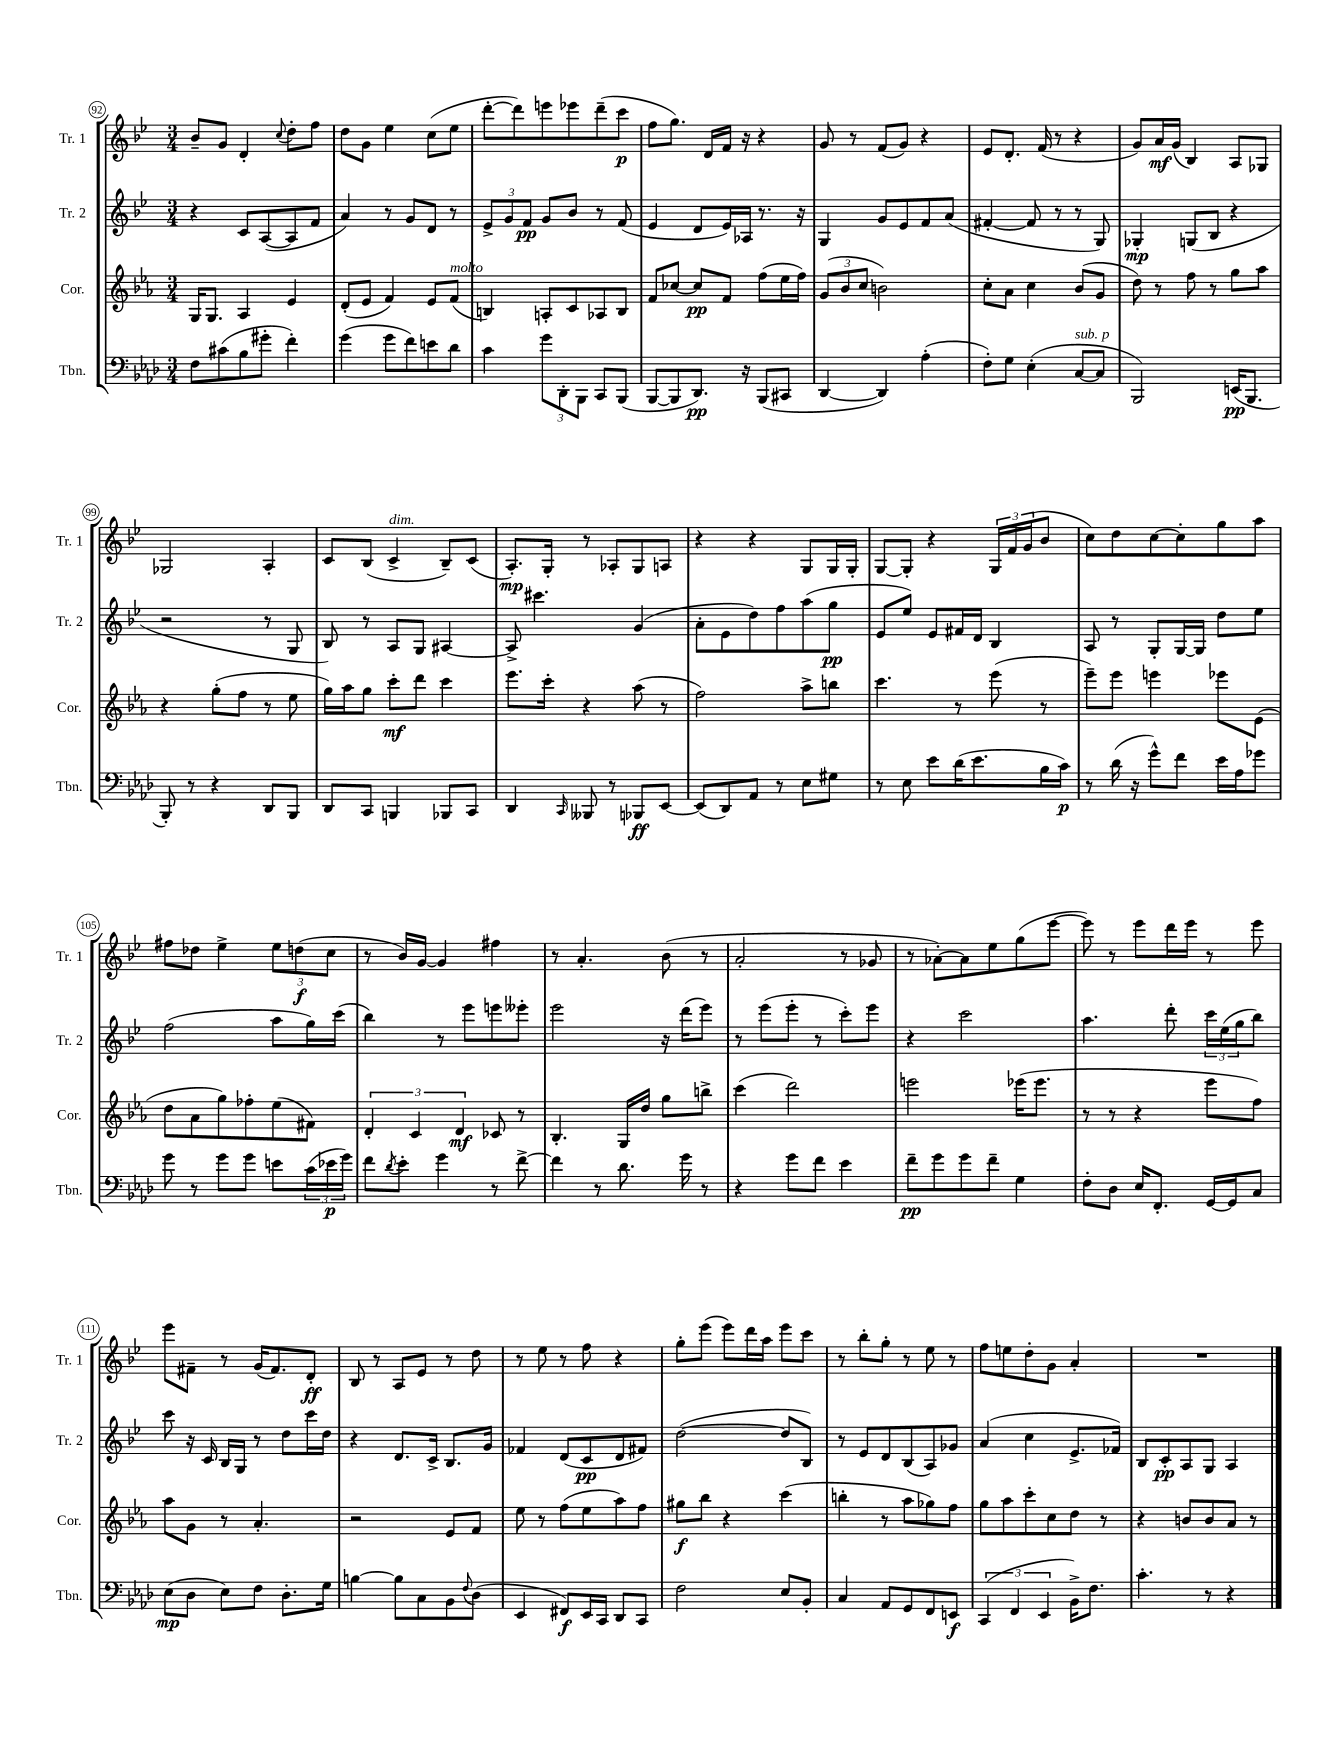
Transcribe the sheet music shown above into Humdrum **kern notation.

**kern	**kern	**kern	**kern
*staff4	*staff3	*staff2	*staff1
*clefF4	*clefG2	*clefG2	*clefG2
*k[b-e-a-d-]	*k[b-e-a-]	*k[b-e-]	*k[b-e-]
*M3/4	*M3/4	*M3/4	*M3/4
8F	16G	4r	8b-~
.	8.G	.	.
(8c#	.	.	8g
8B-	4A-	8c	4d'
8g#'	.	([8A	.
.	.	.	8qqcc
4f')	4e-	8A]	8dd'
.	.	8f	8ff
=	=	=	=
(4g	(8d'	4a)	8dd
.	8e-	.	8g
8g	4f)	8r	4ee-
8f)	.	8g	.
8e	8e-	8d	(8cc
8d-	(8f	8r	8ee-
=	=	=	=
4c	4B)	12e-^	[8ddd'
.	.	12g	.
.	.	.	8ddd])
.	.	12f	.
12g	8A'	8g	8eee
12DD-'	.	.	.
.	8c	8b-	8eee-
12BBB-	.	.	.
8CC	8A-	8r	(8ddd~
(8BBB-	8B	(8f	8ccc
=	=	=	=
[8BBB-	8f	4e-	8ff
8BBB-]	[8cc-	.	8.gg)
8.DD-)	8cc-]	8d	.
.	.	.	16d
.	8f	16e-)	16f
16r	.	16A-	16r
(8BBB-	(8ff	8.r	4r
8CC#	16ee-	.	.
.	16ff)	16r	.
=	=	=	=
[4DD-	(12g	4G	8g
.	12b-	.	.
.	.	.	8r
.	12cc	.	.
4DD-])	2b)	8g	(8f
.	.	8e-	8g)
(4A-'	.	8f	4r
.	.	(8a	.
=	=	=	=
8F')	8cc'	[4f#'	8e-
8G	8a-	.	8.d'
(4E-'	4cc	8f#]	.
.	.	.	(16f
.	.	8r	8r
[8C	(8b-	8r	4r
8C]	8g	8G)	.
=	=	=	=
2BBB-)	8dd)	4G-'	8g)
.	8r	.	16a
.	.	.	(16g
.	8ff	(8G	4B-)
.	8r	8B-	.
(16EE	8gg	4r	8A
8.BBB-	.	.	.
.	8aa-	.	8G-
=	=	=	=
8BBB-')	4r	2r	2G-
8r	.	.	.
4r	(8gg'	.	.
.	8ff	.	.
8DD-	8r	8r	4A'
8BBB-	8ee-	8G	.
=	=	=	=
8DD-	16gg)	8B-)	8c
.	16aa-	.	.
8CC	8gg	8r	(8B-
4BBB	8ccc'	8A	4c^
.	8ddd	8G	.
8BBB-	4ccc	[4A#	8B-~)
8CC	.	.	(8c
=	=	=	=
4DD-	8.eee-	8A#^]	8.A')
.	.	4.ccc#	.
.	16ccc'	.	16G'
16qqCC	.	.	.
8BBB--	4r	.	8r
8r	.	.	8A-'
8BBB-	(8aa-	(4g	8G
[8EE-	8r	.	8A
=	=	=	=
(8EE-]	2ff)	8a'	4r
8DD-)	.	8e-	.
8AA-	.	8dd)	4r
8r	.	8ff	.
8E-	8aa-^	(8aa	8G
8G#	8bb	8gg	16G
.	.	.	16G'
=	=	=	=
8r	4.ccc	8e-	[8G
8E-	.	8ee-)	8G']
8e-	.	8e-	4r
(16d-	8r	16f#	.
8.e-	.	16d	.
.	(8eee-	4B-	24G
.	.	.	24f
.	.	.	(24g
16B-	8r	.	8b-
16c)	.	.	.
=	=	=	=
8r	8eee-~)	8A	8cc)
(16d-	8eee-	8r	8dd
16r	.	.	.
8g^^)	4eee	8G'	[8cc
8f	.	[16G	8cc']
.	.	16G]	.
16e-	8eee-	8dd	8gg
16A-	.	.	.
8g-	(8e-	8ee-	8aa
=	=	=	=
8g	8dd	(2ff	8ff#
8r	8a-	.	8dd-
8g	8gg)	.	4ee-^
8g	8ff-'	.	.
8e	(8ee-	8aa	12ee-
.	.	.	(12dd
(24c	8f#)	16gg)	.
24e-	.	.	12cc
.	.	(16ccc	.
24g)	.	.	.
=	=	=	=
8f	6d'	4bb-)	8r
8qd-	.	.	.
8e-'	.	.	16b-)
.	6c	.	.
.	.	.	[16g
4g	.	8r	4g]
.	6d	.	.
.	.	8eee-	.
8r	8c-	8eee	4ff#
[8f^	8r	8eee--'	.
=	=	=	=
4f]	4.B-'	2eee-	8r
.	.	.	4.a'
8r	.	.	.
8.d-	16G	.	.
.	16dd	.	.
.	8gg	16r	(8b-
16g	.	(16ddd	.
8r	8bb^	8eee-)	8r
=	=	=	=
4r	(4ccc	8r	2a'
.	.	(8eee-	.
8g	2ddd)	8eee-'	.
8f	.	8r	.
4e-	.	8ccc')	8r
.	.	8eee-	8g-
=	=	=	=
8f~	2eee	4r	8r
8g	.	.	[8a-')
8g	.	2ccc	8a-]
8f~	.	.	8ee-
4G	(16eee-	.	(8gg
.	8.eee-	.	.
.	.	.	[8eee-
=	=	=	=
8F'	8r	4.aa	8eee-])
8D-	8r	.	8r
16E-	4r	.	8eee-
8.FF'	.	.	.
.	.	8ddd'	16ddd
.	.	.	16eee-
[16GG	8eee-	24ccc	8r
.	.	(24ee-	.
16GG]	.	.	.
.	.	24gg	.
8C	8ff)	8bb-)	8eee-
=	=	=	=
(8E-	8aa-	8ccc	8eee-
8D-	8g	16r	8f#~
.	.	16c	.
8E-)	8r	16B-	8r
.	.	16G	.
8F	4.a-'	8r	(16g
.	.	.	8.f#)
8.D-'	.	8dd	.
.	.	16ccc	8d'
16G	.	16dd	.
=	=	=	=
[4B	2r	4r	8B-
.	.	.	8r
8B]	.	8.d	8A
8C	.	.	8e-
.	.	16c^	.
8BB-	8e-	8.B-	8r
8qqF	.	.	.
(8D-	8f	.	8dd
.	.	16g	.
=	=	=	=
4EE-	8ee-	4f-	8r
.	8r	.	8ee-
8FF#)	(8ff	(8d	8r
16EE-	8ee-	8c	8ff
16CC	.	.	.
8DD-	8aa-)	8d	4r
8CC	8ff	8f#)	.
=	=	=	=
2F	8gg#	([2dd	8gg'
.	8bb-	.	(8eee-
.	4r	.	8eee-)
.	.	.	16ddd
.	.	.	16aa
8E-	(4ccc	8dd]	8eee-
8BB-'	.	8B-)	8ccc
=	=	=	=
4C	4bb'	8r	8r
.	.	8e-	8bb-'
8AA-	8r	8d	8gg'
8GG	8aa-	(8B-	8r
8FF	8gg-)	8A)	8ee-
8EE	8ff	8g-	8r
=	=	=	=
(6CC	8gg	(4a	8ff
.	8aa-	.	8ee
6FF	.	.	.
.	8ccc'	4cc	8dd'
6EE-	.	.	.
.	8cc	.	8g
16BB-^)	8dd	8.e-^	4a'
8.F	.	.	.
.	8r	.	.
.	.	16f-)	.
=	=	=	=
4.c'	4r	8B-	2.r
.	.	8c'	.
.	8b	8A	.
8r	8b	8G	.
4r	8a-	4A	.
.	8r	.	.
==	==	==	==
*-	*-	*-	*-
